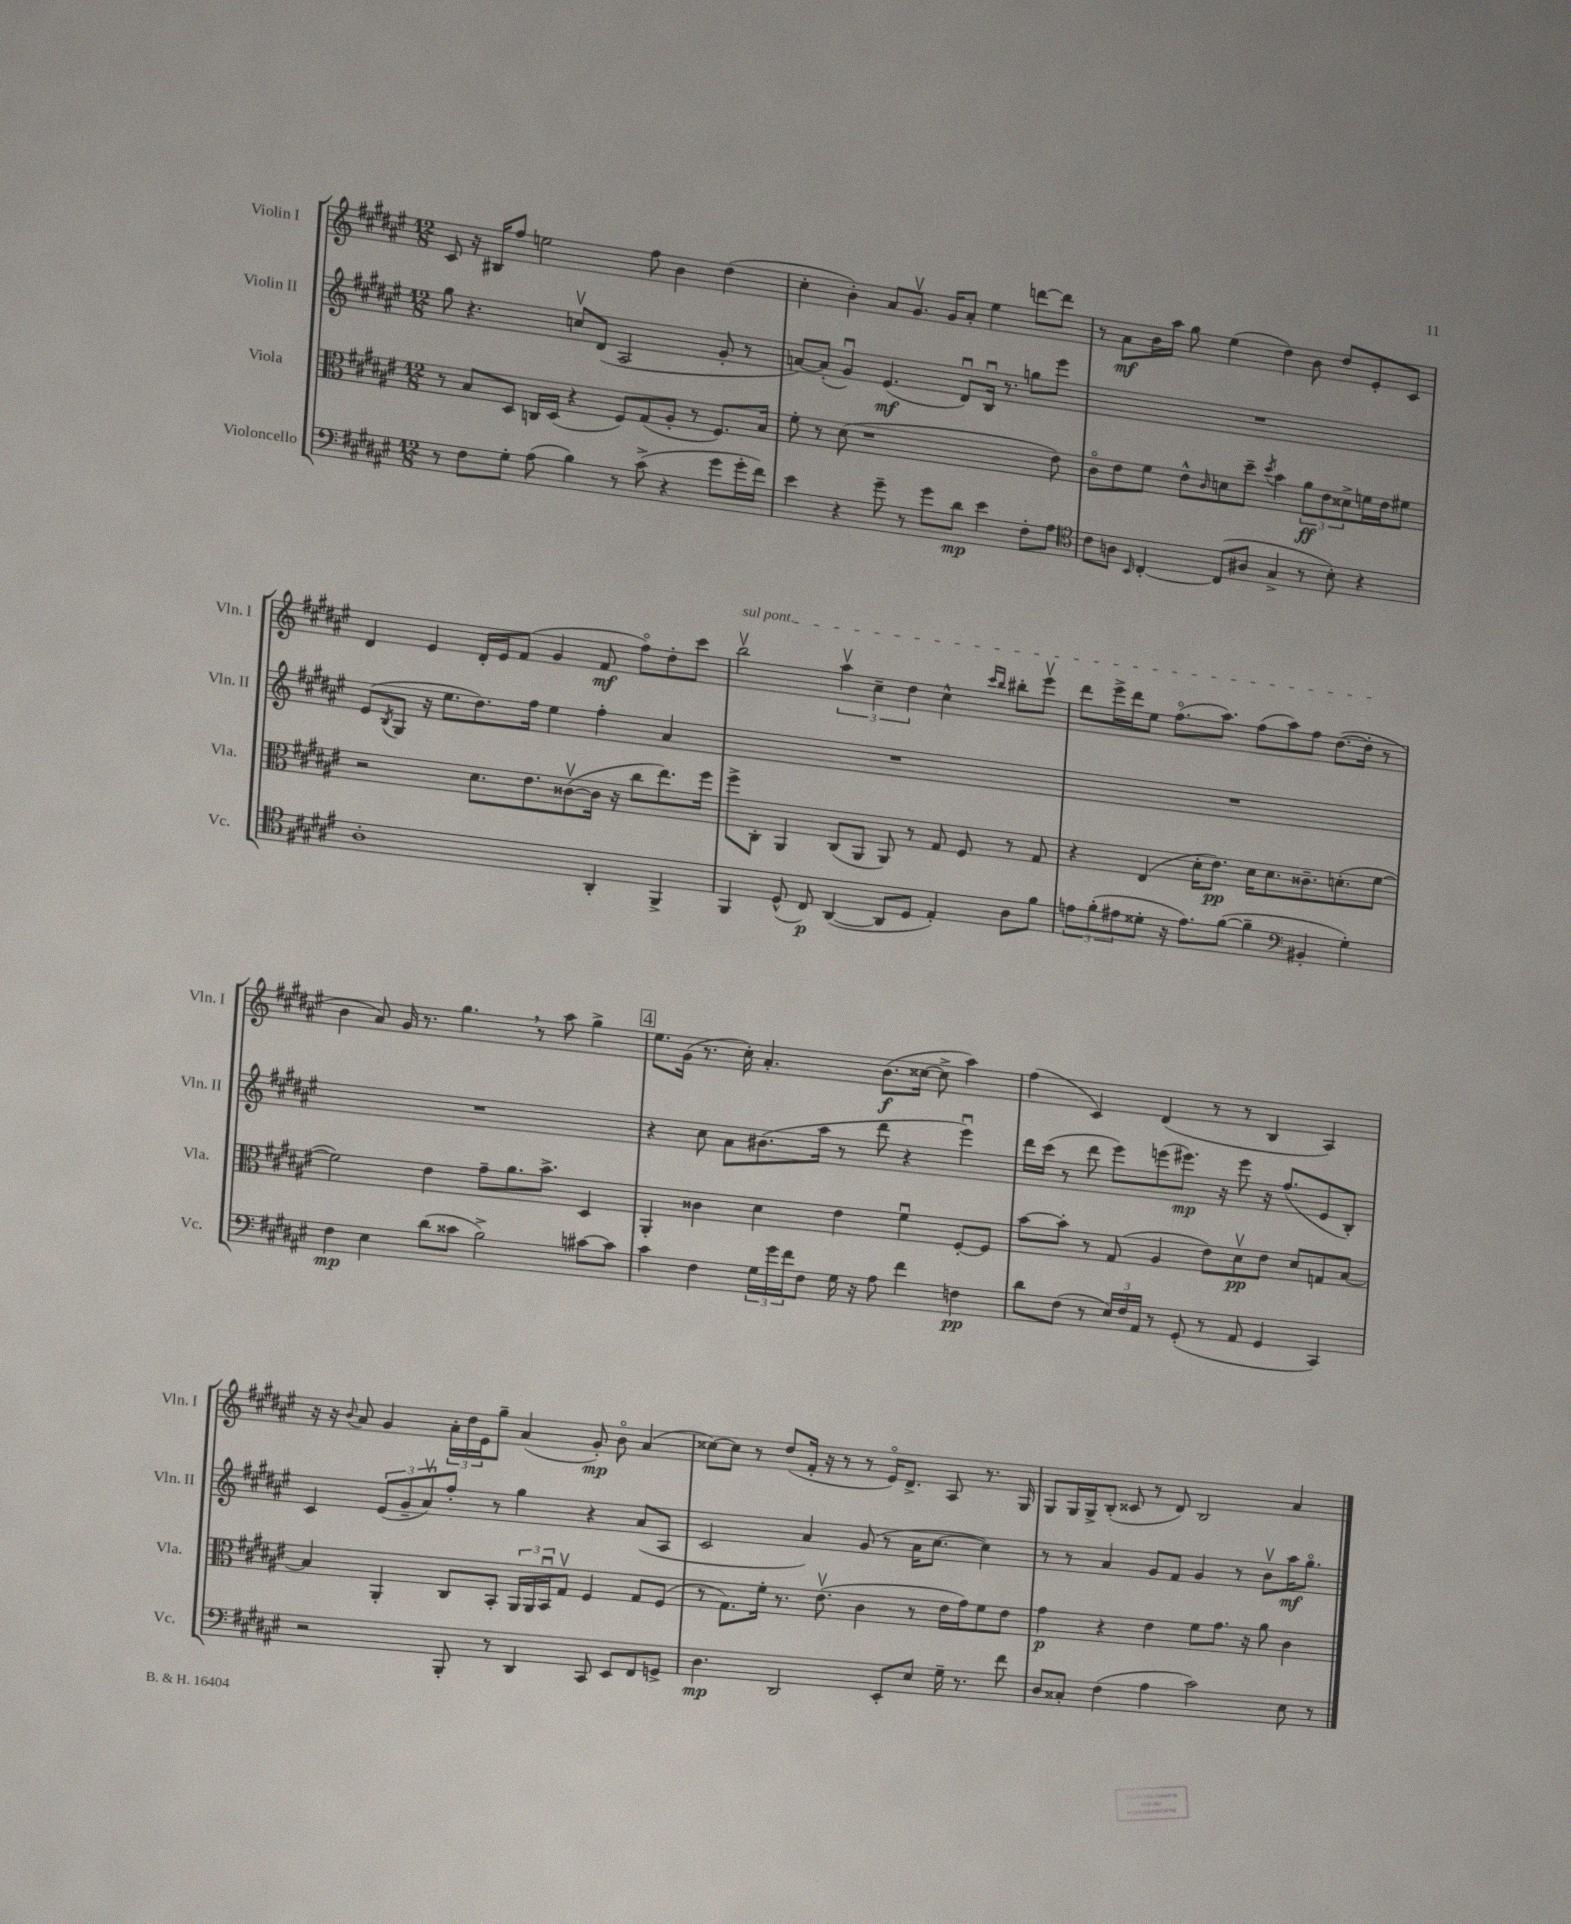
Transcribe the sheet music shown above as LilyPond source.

<<
\new StaffGroup <<
\new Staff = "s0" \with { instrumentName = "Violin I" shortInstrumentName = "Vln. I" } {
    \clef treble \key fis \major \numericTimeSignature \time 12/8
    cis'8 r16 bis16 fis''8 e''2 fis''8 b'4 dis''4( |
    cis''4-. b'4-.) ais'8 gis'8.\upbow gis'16 ais'8-. eis''4 d'''8~ d'''8 |
    r8 ais'8\mf b'16 ais''16 gis''8 eis''4( dis''4) b'8 dis''8 eis'8-. cis'8 |
    dis'4 eis'4 dis'16-. eis'16 fis'8( gis'4 fis'8\mf fis''8\flageolet) dis''8-. cis'''8 |
    \once \override TextSpanner.bound-details.left.text = \markup { \italic "sul pont." } b''2\upbow\startTextSpan \tuplet 3/2 { ais''4\upbow cis''4-- dis''4 } cis''4-^ \grace { cis'''16 b''16 } bis''8-. eis'''8\upbow |
    dis'''8 eis'''16-> dis'''16 eis''8 fis''8.\flageolet( ais''8.) fis''8( ais''8) fis''8 dis''8.~( dis''16-.\stopTextSpan r8 |
    b'4 ais'8) gis'16 r8. gis''4. \breathe r8 ais''8 gis''4-> |
    \mark \markup { \box "4" } eis''8. gis'16( r8. cis''16-.) ais'4.-. b'8.\f( cisis''16~ cisis''8-> ais''4) |
    fis''4( cis'4) dis'4( r8 r8 b4 ais4) |
    r16 r16 \appoggiatura { b'8 } ais'8 gis'4 \tuplet 3/2 { ais'16-. dis''16 eis'16 } gis''8-- ais'4( gis'8-.\mp) b'8\flageolet ais'4( |
    cisis''8~) cisis''8 r8 dis''8( fis'16-. r16 r8 r8 eis'16\flageolet) dis'8.-> ais8 r8. gis16 |
    gis8 gis16 gis16-> b8-.( cisis'8 r8 dis'8) b2 ais'4 \bar "|." |
}
\new Staff = "s1" \with { instrumentName = "Violin II" shortInstrumentName = "Vln. II" } {
    \clef treble \key fis \major \numericTimeSignature \time 12/8
    gis''8 r4. c''8\upbow dis'8( ais2 gis'8-. r8 |
    a'8~) a'8-.( gis'4\downbow) eis'4.\mf( dis'8\downbow) b16\downbow r8. g''8 eis'''8 |
    R1. |
    eis'8( \acciaccatura { b8 } gis8 r16 eis''8. dis''8.) fis''16 eis''4 fis''4-. ais'4 |
    R1. |
    R1. |
    R1. |
    \mark \markup { \box "4" } r4 cis''8 ais'8 bis'8.( ais''16 r8 dis'''8 r4 eis'''4\downbow) |
    dis'''16 cis'''16( r8 dis'''8 eis'''8) e'''8( eis'''8.\mp) r16 eis'''8 r16 fis''8.( eis'8 b8-.) |
    cis'4 \tuplet 3/2 { eis'8( gis'8-- ais'8\upbow) } fis''8-. r8 gis''4 r4 ais'8( ais8 |
    cis'2 ais'4) gis'8( r8 ais'16 cis''8.~ cis''4) |
    r8 r8 ais'4 gis'8 fis'8 gis'4 r8 b'8\upbow ais''16\mf gis''8.\flageolet \bar "|." |
}
\new Staff = "s2" \with { instrumentName = "Viola" shortInstrumentName = "Vla." } {
    \clef alto \key fis \major \numericTimeSignature \time 12/8
    r8 b8 dis8 c16 dis16( r4 fis8) gis8( ais8-. r8 fis8.) b16 |
    fis'8-. r8 dis'8( r1 eis'8) |
    cis'8\flageolet eis'8 fis'8 eis'8-^ \grace { cis'16 } d'8 dis''8-- \acciaccatura { dis''8 } b'4 \tuplet 3/2 { ais'8\ff eis'8 disis'8-> } f'16 eis'16 fis'8 |
    r2 dis'8. eis'8. cisis'8~\upbow( cisis'16 r16 cis''8 eis''8.) fis''16 |
    fis''8-> cis8-. ais,4 cis8( ais,8 ais,8) r8 gis8 fis8 r8 gis8 |
    r4 eis4( dis'16-. eis'8.\pp) dis'16 dis'8. cisis'8.-- d'8.-.( fis'8~ |
    fis'2) eis'4 gis'8-- ais'8. b'8.-> dis4 |
    \mark \markup { \box "4" } ais,4-. cisis'4 dis'4 eis'4 fis'4\downbow fis8~-. fis8 |
    b'8~ b'8-. r8 gis8( ais4 eis'8) dis'8\upbow\pp eis'8 dis'8 g8 b8~ |
    b4 ais,4-. cis8 b,8-. \tuplet 3/2 { ais,16 ais,16 b,16\downbow } gis8\upbow fis4 gis8 fis8( |
    r8 gis8.) fis'16-. r8. eis'8.\upbow( cis'4 r8 eis'16 gis'16) fis'8 eis'8 |
    gis'4\p r4 eis'4 fis'8 gis'8. r16 ais'8 cis'4 \bar "|." |
}
\new Staff = "s3" \with { instrumentName = "Violoncello" shortInstrumentName = "Vc." } {
    \clef bass \key fis \major \numericTimeSignature \time 12/8
    r8 fis8 gis8-. ais8( b4) r8 cis'8->( r4 gis'8 gis'16-. fis'16) |
    eis'4 r4 gis'8-- r8 gis'8 dis'8\mp eis'4 fis8-. ais8 |
    \clef tenor cis'8 a8 \grace { b,16 } cis4~-. cis8( ais8 gis4-> r8 b8-.) r4 |
    ais1-. ais,4-. fis,4-> |
    fis,4 dis8-^( cis8\p) ais,4~( ais,8 dis8 eis4-.) ais8 fis'8 |
    \tuplet 3/2 { e'8 fis'8-.( eis'8 } disis'8-. r16 eis'8.) fis'8~( fis'4-- \clef bass bis,4-. gis4-.) |
    fis4\mp eis4 dis'8( cisis'8 b2->) cis'8~ cis'8 |
    \mark \markup { \box "4" } cis'4 fis4 \tuplet 3/2 { gis16 gis'16 fis'16 } fis8 gis16 r16 ais8 fis'4 f4\pp |
    dis'8 fis8( r8 \tuplet 3/2 { eis16) fis16 ais,16 } r8 gis,8-.( r8 ais,8 gis,4 cis,4) |
    r2 b,,8-. r8 dis,4 cis,8 eis,8 fis,8 g,8-> |
    dis4.\mp dis,2 eis,8-. eis8 gis16-- r8. fis'8 |
    dis8 cisis8-. fis4( ais4 cis'2) eis8 r8 \bar "|." |
}
>>
>>
\layout { \context { \Score \remove "Bar_number_engraver" } }
